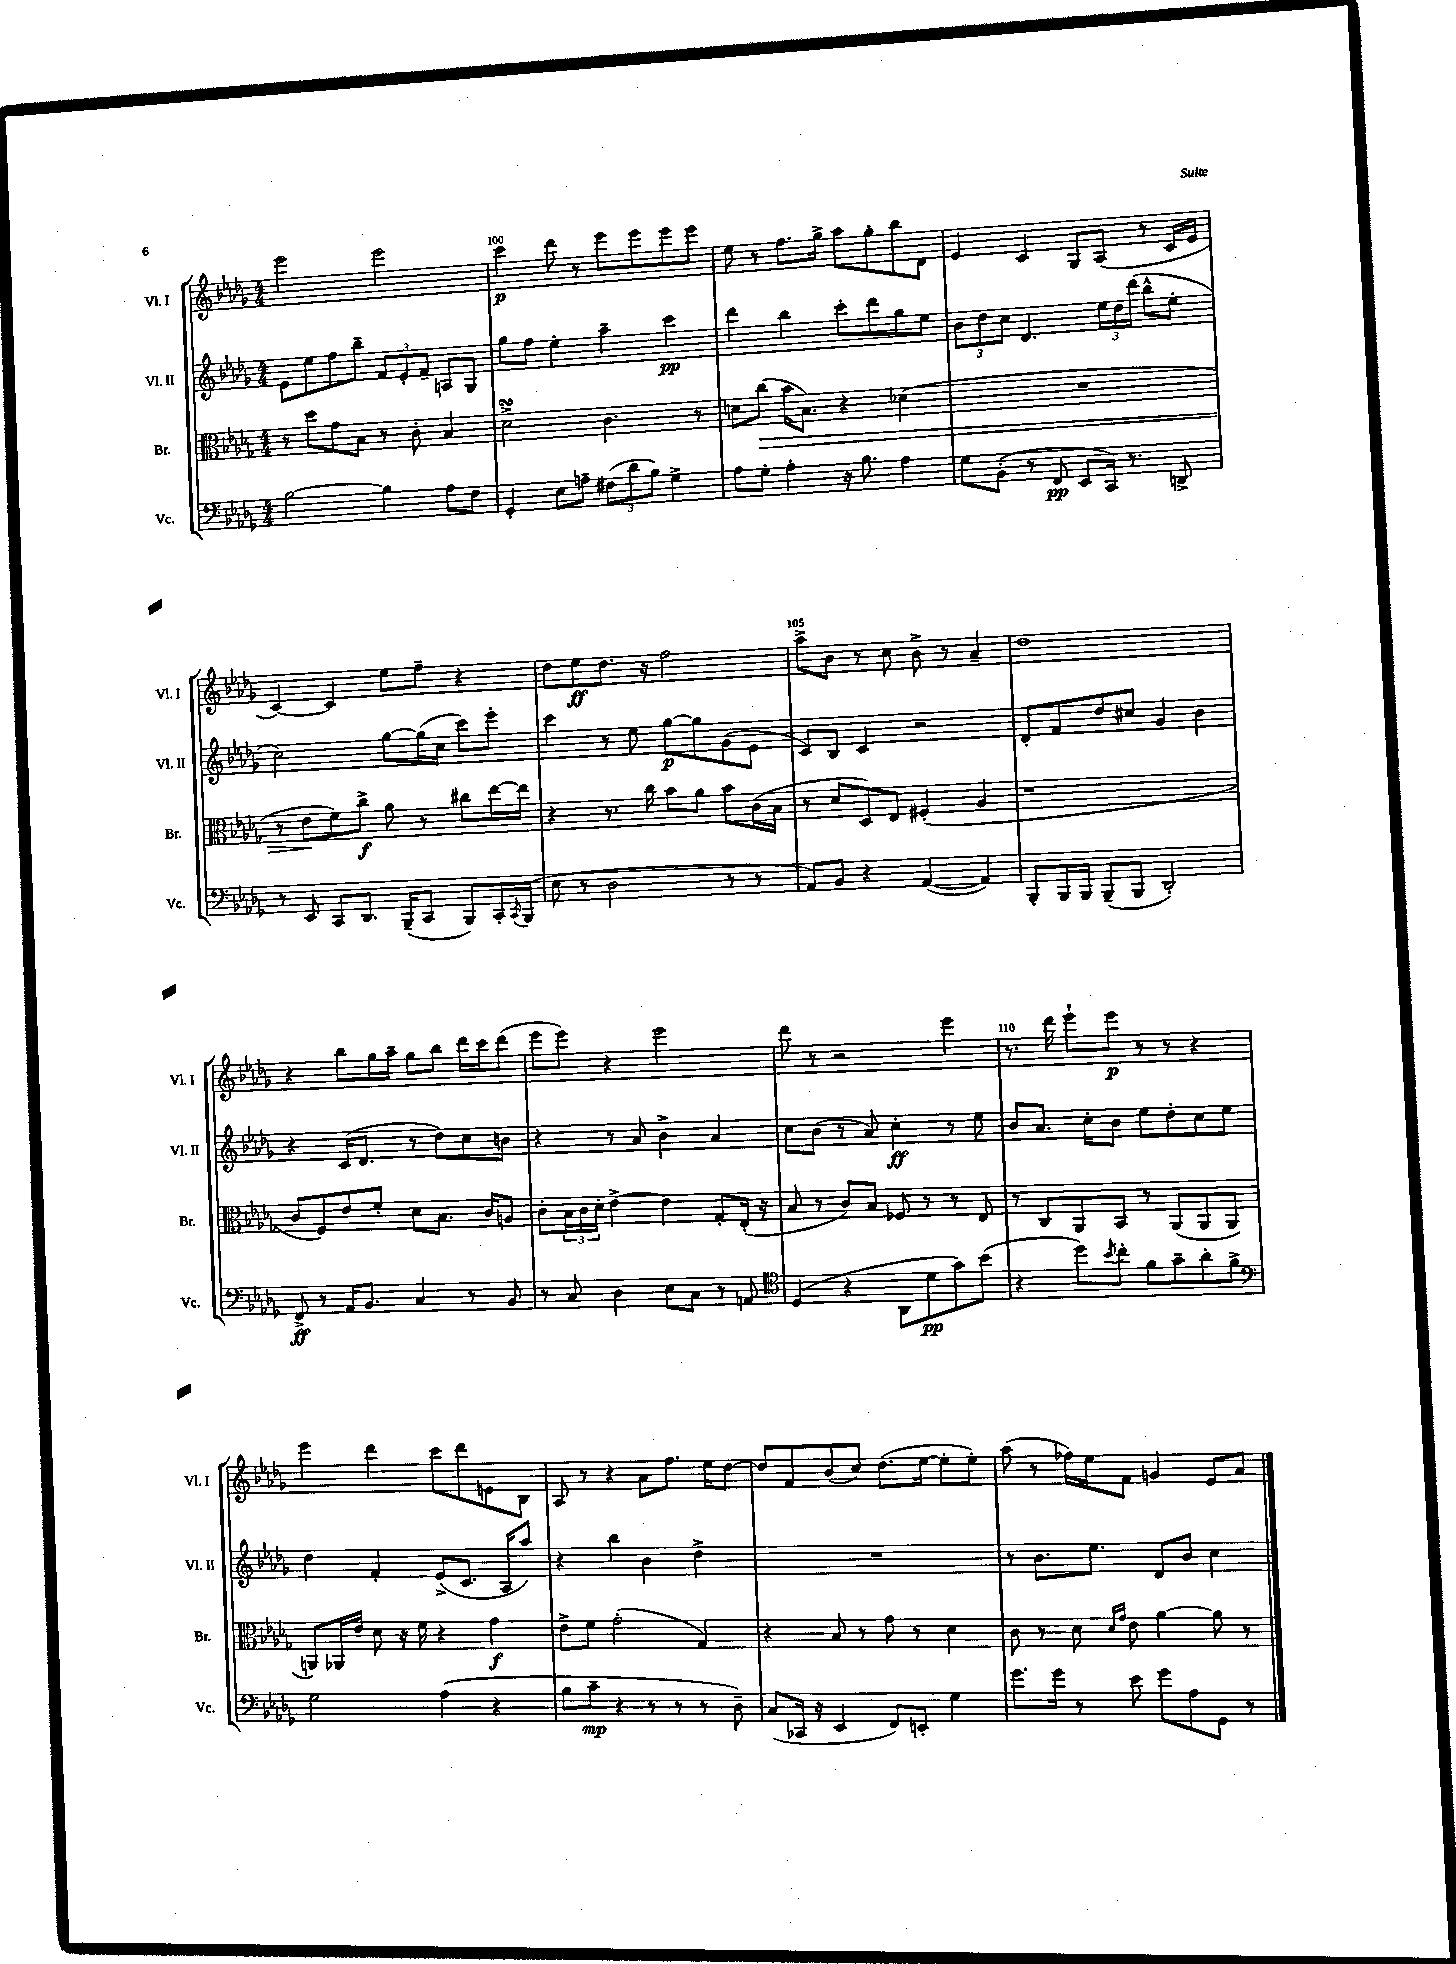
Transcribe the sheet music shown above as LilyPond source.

<<
\new StaffGroup <<
\new Staff = "s0" \with { instrumentName = "Vl. I" shortInstrumentName = "Vl. I" } {
    \clef treble \key des \major \numericTimeSignature \time 4/4
    ees'''2 ees'''2 |
    c'''4\p des'''8 r8 ees'''8 ees'''8 ees'''8 ees'''8 |
    ees''8 r8 f''8. ges''16-> aes''8 ges''8-. bes''8 des'8 |
    ees'4 c'4 ges8 aes8( r8 c'16 ees'16 |
    c'4~) c'4 ees''8 f''8-- r4 |
    des''8 ees''8\ff des''8. r16 f''2 |
    aes''8-> bes'8 r8 c''8 bes'8-> r8 aes'4-- |
    des''1 |
    r4 bes''8 ges''16 aes''16-- ges''8 bes''8 des'''16 c'''16 des'''8( |
    ees'''8 ees'''8) r4 ees'''2 |
    des'''8 r8 r2 ees'''4 |
    r8. des'''16 ees'''8-! ees'''8\p r8 r8 r4 |
    ees'''4 des'''4 c'''8 des'''8 e'8 bes8 |
    aes8 r8 r4 aes'8 f''8. ees''16 des''8~ |
    des''8 f'8 bes'8( c''8) des''8.( ees''16~ ees''8-. ees''8-.) |
    aes''8( r8 fes''16) ees''16 f'8 g'4 ees'8 aes'8 \bar "|." |
}
\new Staff = "s1" \with { instrumentName = "Vl. II" shortInstrumentName = "Vl. II" } {
    \clef treble \key des \major \numericTimeSignature \time 4/4
    ees'8 ees''8 f''8 bes''8-- \tuplet 3/2 { f'8 ees'8-. f'8-- } a8 ges8 |
    ges''8 f''8 ees''4-. aes''4-- c'''4\pp |
    des'''4 bes''4 c'''8-. des'''8 ges''8 ees''8 |
    \tuplet 3/2 { bes'8 des''8 c''8 } des'4. \tuplet 3/2 { ees''16 des''16 des'''16( } bes''8-^ ees''8-. |
    c''2) ges''8~ ges''16( c''16 c'''8) ees'''8-. |
    c'''4 r8 ees''8 ges''8~\p ges''8 ges'8( ees'8 |
    c'8) bes8 c'4 r2 |
    des'8-. f'8 des''8 cis''8 ges'4 bes'4 |
    r4 c'16( des'8. r8 des''8) c''8 b'8 |
    r4 r8 aes'8 bes'4-> aes'4 |
    c''8 bes'8( r8 aes'8) c''4-.\ff r8 ees''8 |
    bes'8 aes'8. c''16-. bes'8 ees''8 des''8-. c''8 ees''8 |
    des''4 f'4-. ees'8->( c'8. aes16 aes''8) |
    r4 bes''4 bes'4 des''4-> |
    R1 |
    r8 bes'8. ees''8. des'8 bes'8 c''4 \bar "|." |
}
\new Staff = "s2" \with { instrumentName = "Br." shortInstrumentName = "Br." } {
    \clef alto \key des \major \numericTimeSignature \time 4/4
    r8 des''8 ges'8 bes8 r8 c'8-. bes4 |
    des'2->\turn c'4. r8 |
    d'8 c''8\>( bes'16 bes8.) r4 des'4( |
    R1 |
    r8 ees'8\! f'8) c''8->\f aes'8 r8 cis''8 ees''16~ ees''16 |
    r4 r8. c''16 bes'8 aes'8 bes'8 c'16( bes16 |
    r8 des'8 des8) ees8 fis4-.( aes4 |
    r1 |
    c'8 f8) ees'8 f'8-. des'8 bes8. c'16 a8 |
    c'8-. \tuplet 3/2 { bes16 c'16 des'16-. } ees'4~-> ees'4 ges8-. ees16-.( r16 |
    bes8 r8 c'8) bes8 fes8 r8 r8 ees8 |
    r8 c8 aes,8 bes,8 r8 aes,8( aes,8 aes,8 |
    a,8) aes,16 ees'16 des'8 r16 f'16 r4 ges'4\f |
    ees'8-> f'8 ges'2-.( ges4) |
    r4 bes8 r8 ges'8 r8 des'4 |
    c'8 r8 des'8 \grace { des'16 ges'16 } ees'8 aes'4~ aes'8 r8 \bar "|." |
}
\new Staff = "s3" \with { instrumentName = "Vc." shortInstrumentName = "Vc." } {
    \clef bass \key des \major \numericTimeSignature \time 4/4
    bes2~ bes4 aes8 f8 |
    ges,4-. ees8 a8-- \tuplet 3/2 { fis8( des'8 bes8) } ges4-> |
    aes8 ges8-. aes4-. r16 bes8. aes4 |
    ges8 bes,8-.( r8 f,8\pp ees,8 c,16) r8. d,8-> |
    r8 ees,8 c,8 des,8. bes,,16--( c,8 bes,,8) c,16-. \acciaccatura { c,8 } bes,,16( |
    ees8 r8 des2 r8 r8 |
    aes,8) bes,8 r4 aes,4~( aes,4) |
    bes,,8-. bes,,16 bes,,16 bes,,8--( bes,,8 des,2-.) |
    f,8->\ff r8 aes,16 bes,8. c4 r8 bes,8 |
    r8 c8 des4 ees8 c8 r8 a,8 |
    \clef tenor des4( r4 aes,8 des'8\pp ges'8) bes'8( |
    r4 des''8) \acciaccatura { bes'8 } c''8-. f'8 ges'8-- aes'8-. f'8-> |
    \clef bass ges2 aes4( r4 |
    bes8 c'8--\mp r4 r8 r8 r8 des8--) |
    c8( ces,16 r16 ees,4 f,8) e,8-. ges4 |
    ges'8. ges'16 r8 ees'8 ges'8 aes8 ges,8 r8 \bar "|." |
}
>>
>>
\layout { \context { \Score currentBarNumber = #99 \override BarNumber.break-visibility = ##(#f #t #t) barNumberVisibility = #(every-nth-bar-number-visible 5) } }
